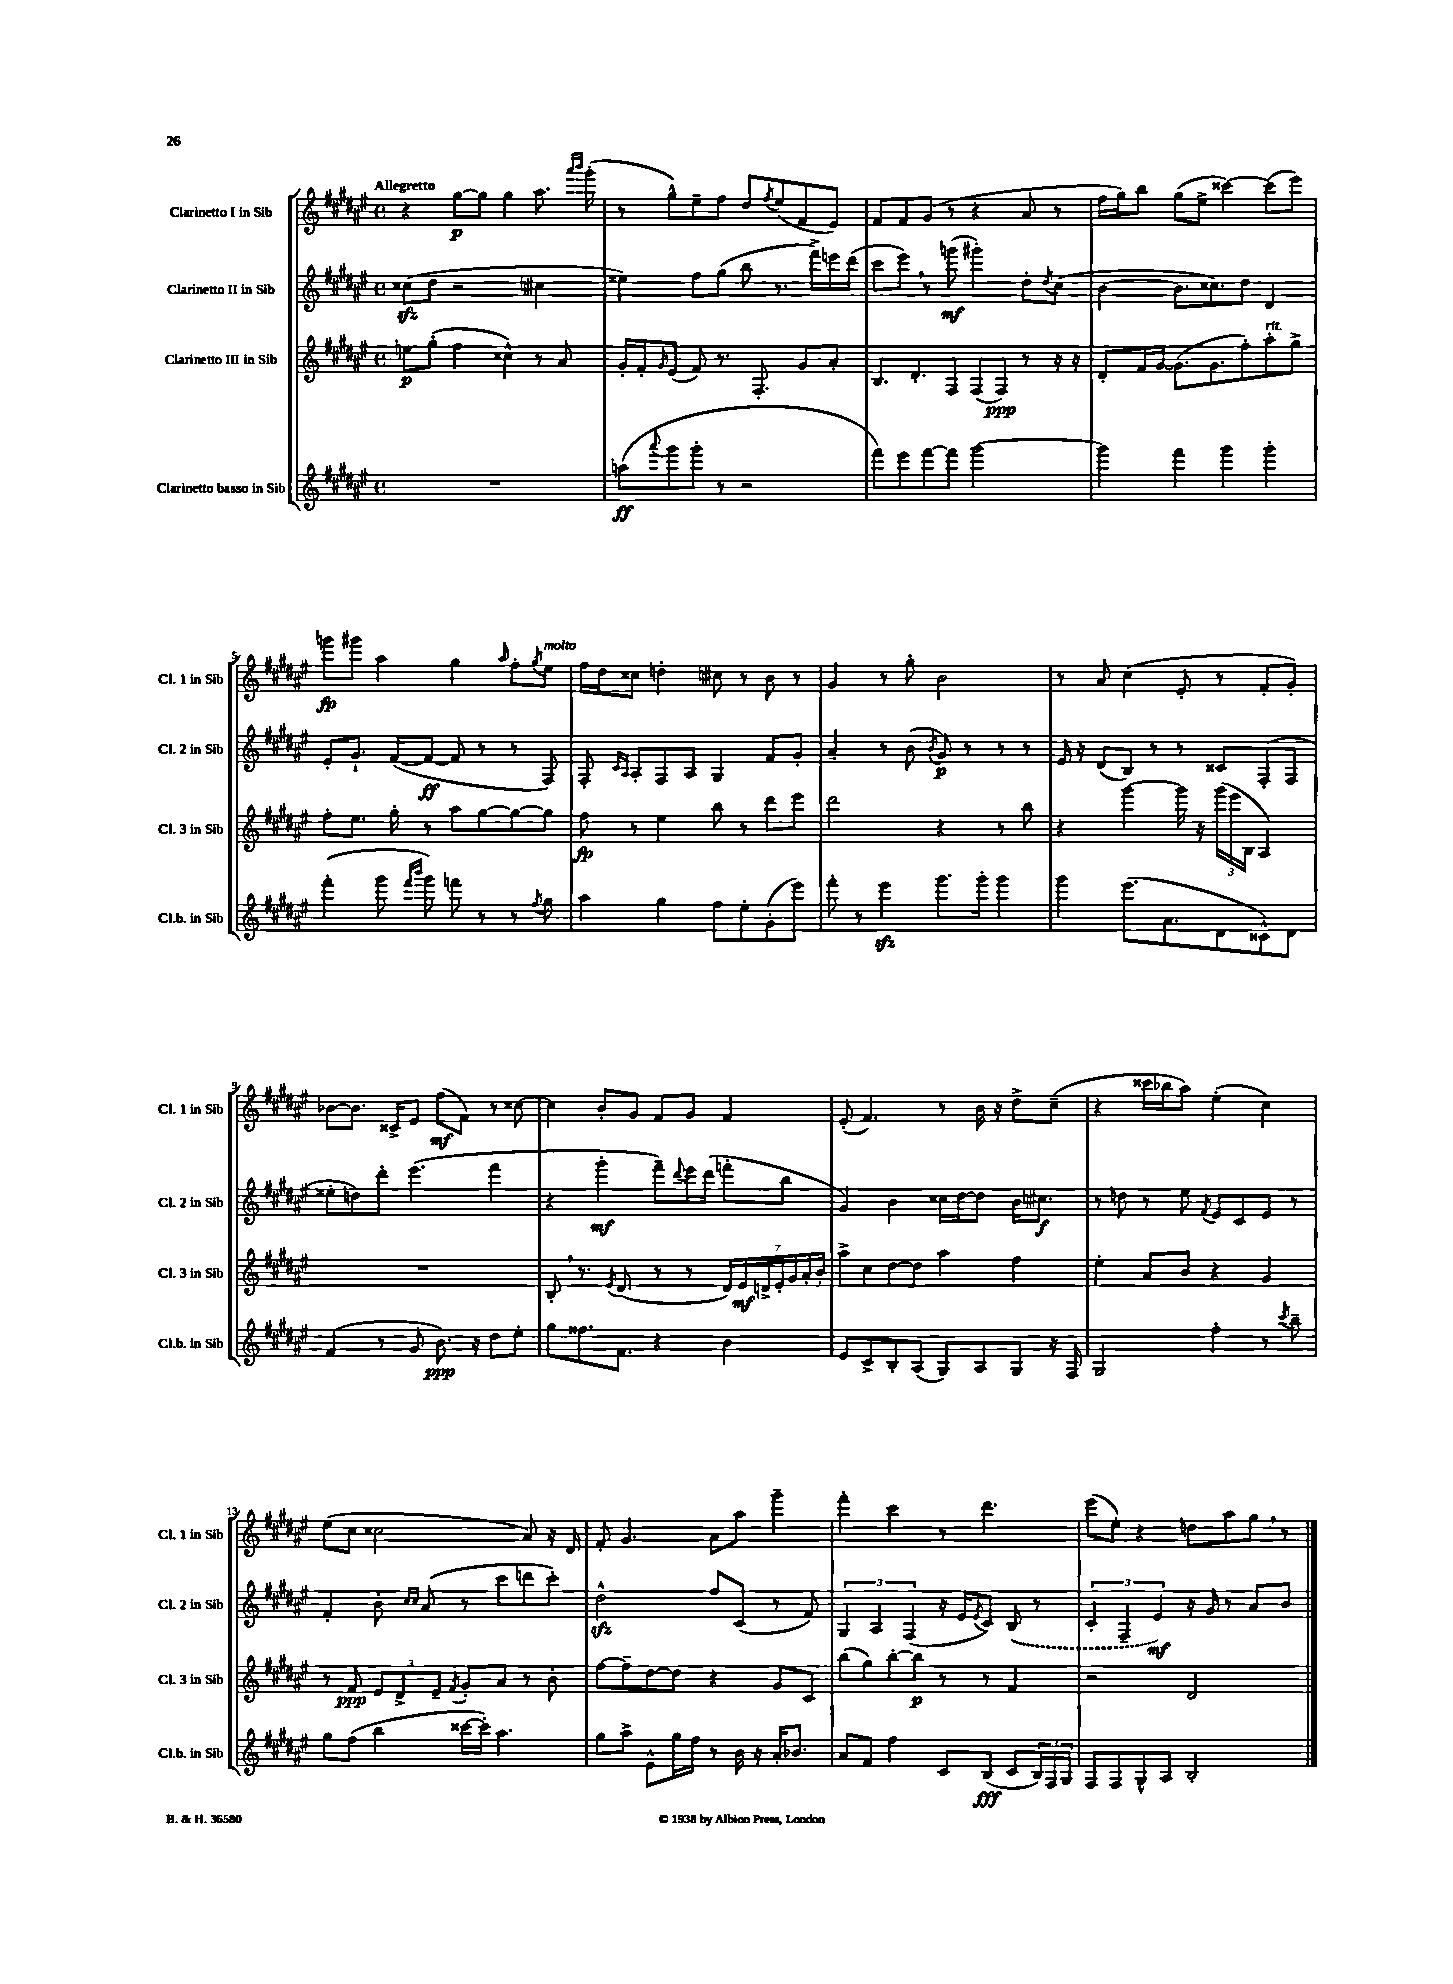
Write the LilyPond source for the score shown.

<<
\new StaffGroup <<
\new Staff = "s0" \with { instrumentName = "Clarinetto I in Sib" shortInstrumentName = "Cl. 1 in Sib" } {
    \clef treble \key fis \major \defaultTimeSignature \time 4/4 \tempo "Allegretto"
    r4 gis''8~\p gis''8 gis''4 ais''8. \grace { ais'''16 b'''16 } gis'''16-.( |
    r8 gis''8-^) eis''8-- fis''8 dis''8 \acciaccatura { fis''8 } eis''8( fis'8 eis'8) |
    fis'8 fis'8 gis'8( r8 r4 ais'8 r8 |
    fis''16 gis''16) b''8 gis''8( eis''8-> cisis'''4~) cisis'''8( eis'''8) |
    g'''8\fp gis'''8 ais''4 gis''4 \grace { ais''16 } fis''8-. \acciaccatura { gis''8 } eis''8^\markup { \italic "molto" } |
    fis''16 dis''16 cisis''8 d''4-. cis''8 r8 b'8 r8 |
    gis'4 r8 gis''8-. b'2 |
    r8 ais'8 cis''4( eis'8-. r8 fis'8-. gis'8-.) |
    bes'8~ bes'8. cisis'16-> eis'8 fis''8\mf( fis'8) r8 cisis''8~ |
    cisis''4 b'8-. gis'8 fis'8 gis'8 fis'4 |
    eis'8-.( fis'4.) r8 b'16 r16 dis''8-> cis''8--( |
    r4 cisis'''16 bes''16 ais''8) eis''4-.( cis''4) |
    eis''8( cis''8 cisis''2 ais'8) r16 dis'16 |
    fis'8-. gis'4. ais'8 ais''8 gis'''4-- |
    fis'''4-. cis'''4 r8 dis'''4. |
    eis'''8( eis''8-.) r4 d''8 ais''8 gis''8 \breathe r8 \bar "|." |
}
\new Staff = "s1" \with { instrumentName = "Clarinetto II in Sib" shortInstrumentName = "Cl. 2 in Sib" } {
    \clef treble \key fis \major \defaultTimeSignature \time 4/4
    cisis''8\sfz( dis''8 r2 cis''4 |
    eisis''4) fis''8 gis''8( b''8 r8. fis'''16->) e'''16 dis'''16( |
    cis'''8 eis'''8) \breathe r8 g'''8\mf( gis'''4-.) dis''8-. \acciaccatura { dis''8 } cis''8( |
    b'4~ b'8. cisis''8.) dis''8 dis'4 |
    eis'8-. gis'8.-! fis'16~( fis'8~\ff fis'8 r8 r8 fis8) |
    fis8-. \grace { cis'16 ais16 } ais8-. fis8 ais8 gis4 fis'8 gis'8-. |
    ais'4-- r8 b'8( \acciaccatura { b'8 } gis'8\p) r8 r8 r8 |
    eis'16 r16 dis'8( b8) r8 r8 cisis'8 fis8-.( fis8 |
    eisis''8-. d''8) dis'''8-. eis'''4.( fis'''4 |
    r4 gis'''4-.\mf fis'''8--) \appoggiatura { dis'''8 } eis'''16 dis'''16( f'''8-. b''8 |
    gis'4) b'4 cisis''16 dis''16~ dis''8 b'16 cis''8.\f |
    r8 d''8 r8 eis''8 \acciaccatura { fis'8 } eis'8 cis'8 eis'8 r8 |
    fis'4-. b'8-. \grace { cis''16 cis''16 } ais'8( r8 cis'''8 d'''8 cis'''8-.) |
    dis''2-^\sfz fis''8 cis'8( r8 fis'8) |
    \tuplet 3/2 { gis4 ais4 fis4( } r16 eis'16 \acciaccatura { eis'8 } cis'8) \once \slurDashed b8( r8 |
    \tuplet 3/2 { cis'4-. fis4-- eis'4\mf) } r16 gis'16 r8 ais'8 b'8 \bar "|." |
}
\new Staff = "s2" \with { instrumentName = "Clarinetto III in Sib" shortInstrumentName = "Cl. 3 in Sib" } {
    \clef treble \key fis \major \defaultTimeSignature \time 4/4
    e''8\p gis''8-.( fis''4 cisis''4-^) r8 ais'8 |
    gis'16-. fis'16-. \grace { gis'16 } eis'8( fis'8) r8. fis8.-. gis'8 ais'8-. |
    b8. dis'8.-. fis8 fis8( fis8\ppp) r8 r16 r16 |
    dis'8-. fis'16 gis'16~ gis'8.( gis'8. fis''8-.) ais''8-.^\markup { \italic "rit." } gis''8-> |
    fis''8-. eis''8. gis''16-. r8 ais''8 gis''8~ gis''8~ gis''8 |
    fis''8\fp r8 eis''4 b''8 r8 dis'''8 eis'''8 |
    dis'''2 r4 r8 b''8 |
    r4 gis'''4~ gis'''16 r16 \tuplet 3/2 { gis'''16( eis'''16 b16 } ais4) |
    R1 |
    b8-. \breathe r8. \acciaccatura { eis'8 } dis'8.( r8 r8 \tuplet 7/4 { dis'16) eis'16\mf d'16-> eis'16-. gis'16 ais'16-. b'16-. } |
    ais''8-> cis''8 dis''8~ dis''8 ais''4 fis''4 |
    eis''4-. ais'8 b'8 r4 gis'4 |
    r8 fis'8\ppp \tuplet 3/2 { eis'8 dis'8-> eis'8-- } \acciaccatura { fis'8 } gis'8-. ais'8 r8 b'8-. |
    fis''8~ fis''8-- dis''8~ dis''8 r4 gis'8 cis'8 |
    b''8( gis''8) b''8~-. b''8\p r8 r8 fis'4 |
    r2 dis'2 \bar "|." |
}
\new Staff = "s3" \with { instrumentName = "Clarinetto basso in Sib" shortInstrumentName = "Cl.b. in Sib" } {
    \clef treble \key fis \major \defaultTimeSignature \time 4/4
    R1 |
    a''8\ff( \appoggiatura { ais'''8 } gis'''8 gis'''8-. r8 r2 |
    fis'''8) eis'''8 fis'''8~ fis'''8 gis'''2~ |
    gis'''4 fis'''4 gis'''4 gis'''4-. |
    fis'''4-.( gis'''8 \grace { fis'''16 b'''16 } gis'''8) f'''8 r8 r8 \acciaccatura { fis''8 } gis''8 |
    ais''4 gis''4 fis''8 eis''8-. gis'8-.( eis'''8) |
    fis'''8-. r8 eis'''4\sfz gis'''8. gis'''16-. gis'''4 |
    gis'''4 eis'''8.( ais'8. dis'8 cisis'8-^) dis'8 |
    fis'4( r8 gis'8 b'8.\ppp) r16 dis''8 eis''8-. |
    gis''8 fisis''8. fis'8. r4 b'4 |
    eis'8 cis'8-> b8-. ais8( gis8) ais8 gis8 r16 fis16 |
    gis2 fis''4-. r8 \acciaccatura { cis'''8 } b''8-- |
    gis''8 fis''8( b''4 cisis'''16~ cisis'''16-.) ais''4. |
    gis''8 ais''8-> eis'8-^ gis''16 fis''16 r8 b'16 r16 ais'16-. bes'8. |
    ais'8 fis'8 fis''4 cis'8 b8\fff( cis'8 \tuplet 3/2 { b16) fis16 gis16 } |
    fis8 fis8 gis8-^ ais8 b2-. \bar "|." |
}
>>
>>
